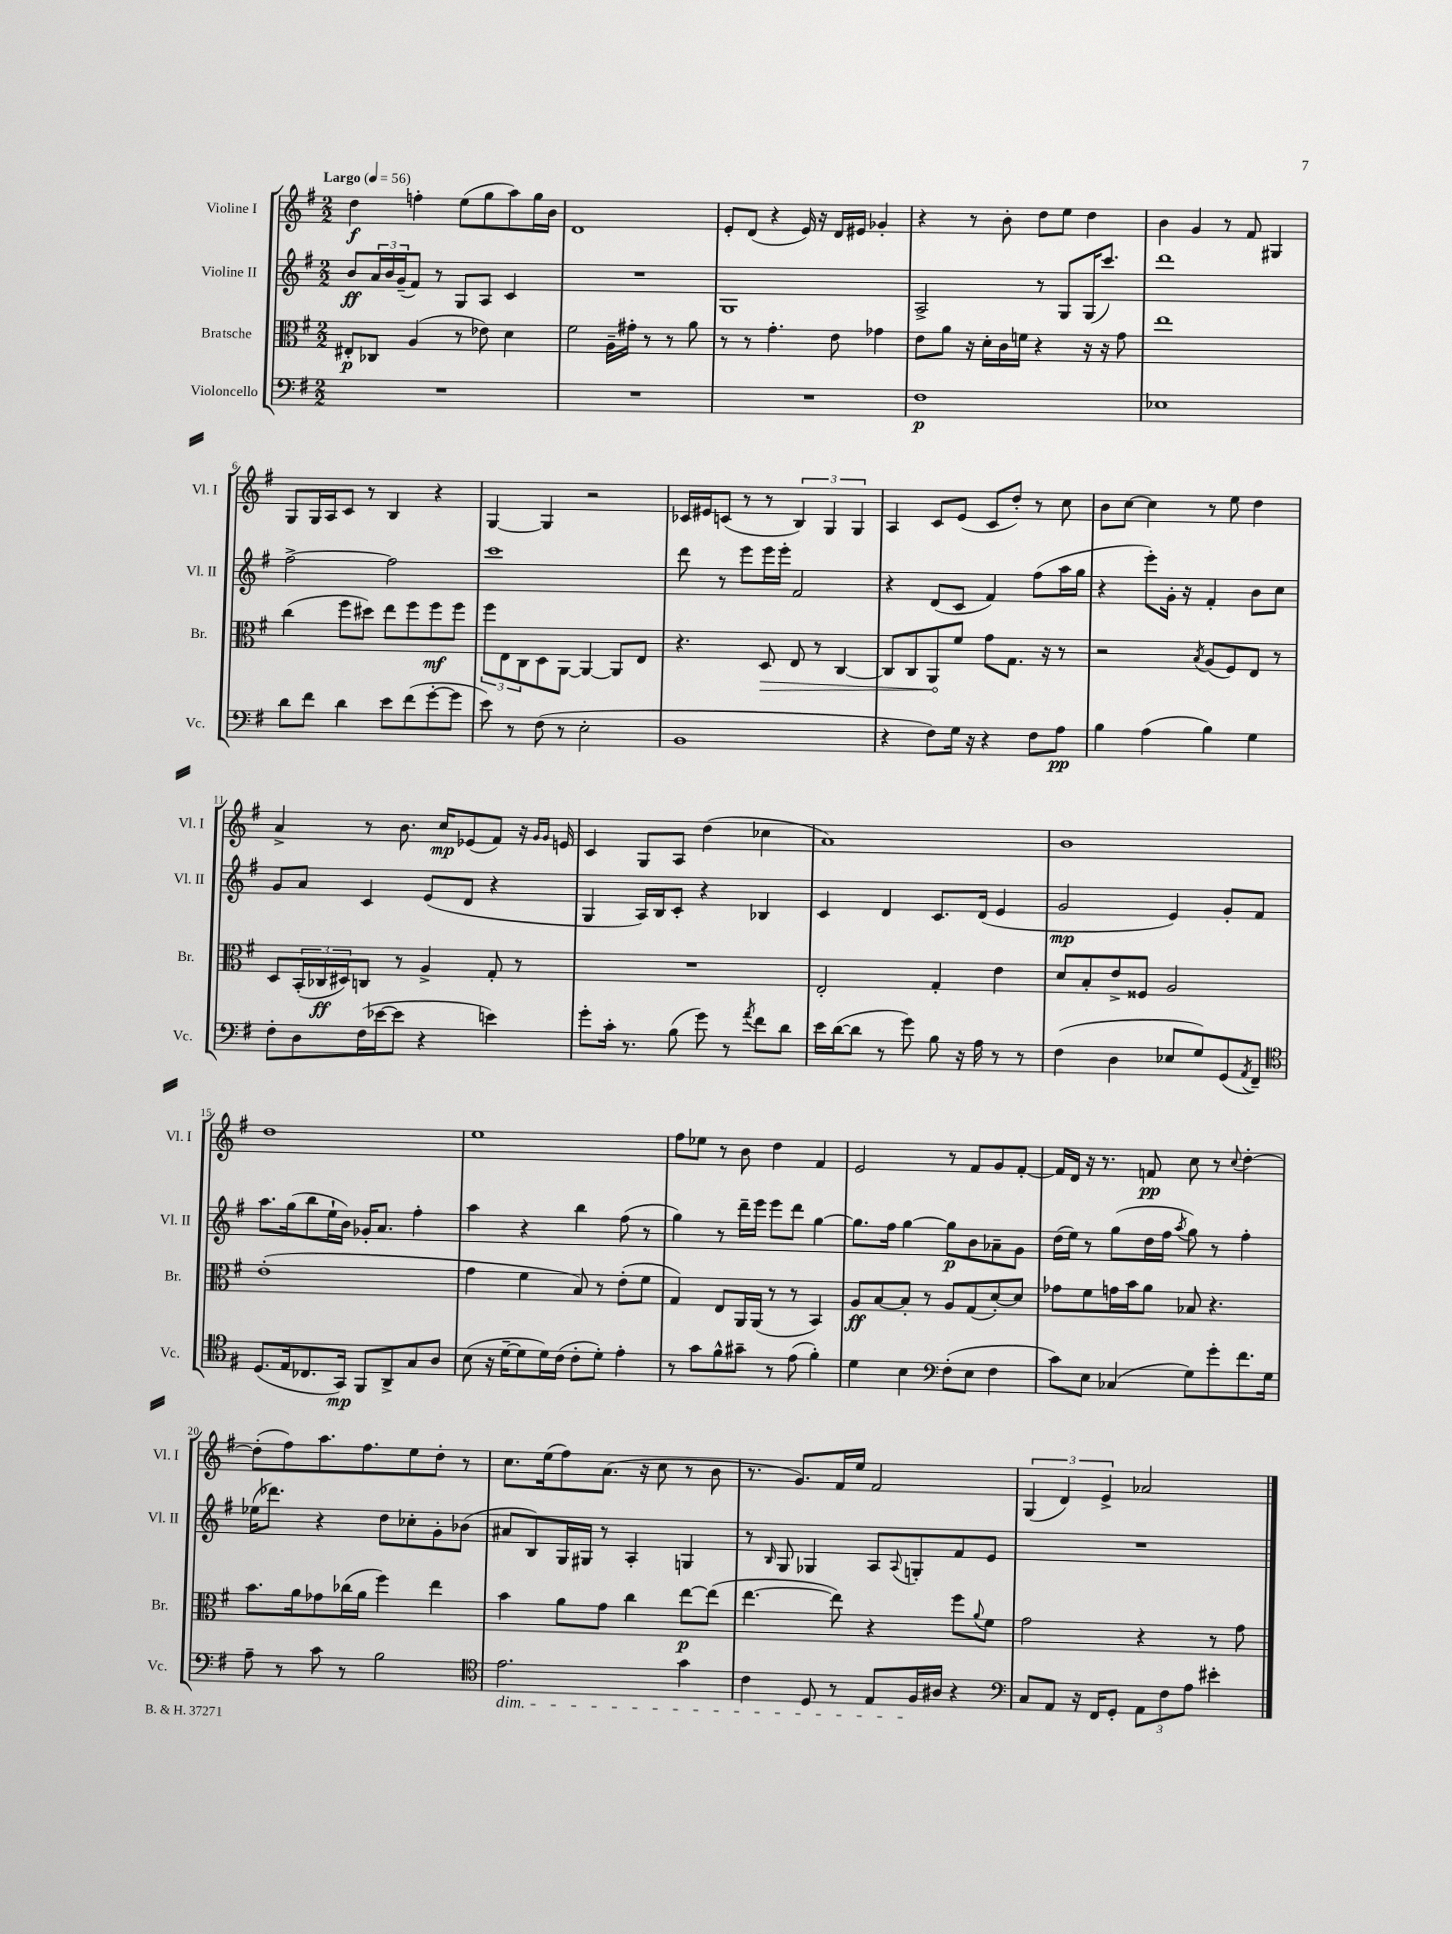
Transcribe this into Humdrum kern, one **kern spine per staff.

**kern	**dynam	**kern	**dynam	**kern	**dynam	**kern	**dynam
*part4	*part4	*part3	*part3	*part2	*part2	*part1	*part1
*staff4	*staff4	*staff3	*staff3	*staff2	*staff2	*staff1	*staff1
*I"Violoncello	*	*I"Bratsche	*	*I"Violine II	*	*I"Violine I	*
*I'Vc.	*	*I'Br.	*	*I'Vl. II	*	*I'Vl. I	*
*clefF4	*	*clefC3	*	*clefG2	*	*clefG2	*
*k[f#]	*	*k[f#]	*	*k[f#]	*	*k[f#]	*
*M2/2	*	*M2/2	*	*M2/2	*	*M2/2	*
*MM56	*	*MM56	*	*MM56	*	*MM56	*
=1	=1	=1	=1	=1	=1	=1	=1
!	!	!	!	!	!	!LO:TX:a:B:t=Largo	!
1r	.	8E#X'/L	p	8b/L	ff	4dd\	f
.	.	8C-X/J	.	24a/L	.	.	.
.	.	.	.	24b/	.	.	.
.	.	.	.	(24g~/J	.	.	.
.	.	(4A/	.	8f#/J)	.	4ffn'\	.
.	.	.	.	8r	.	.	.
.	.	8r	.	8G/L	.	(8ee\L	.
.	.	8e-X\)	.	8A/J	.	8gg\	.
.	.	4d\	.	4c/	.	8aa\)	.
.	.	.	.	.	.	16gg\L	.
.	.	.	.	.	.	16b\JJ	.
=2	=2	=2	=2	=2	=2	=2	=2
1r	.	2f#\	.	1r	.	1d	.
.	.	16A~\LL	.	.	.	.	.
.	.	16g#X'\JJ	.	.	.	.	.
.	.	8r	.	.	.	.	.
.	.	8r	.	.	.	.	.
.	.	8a\	.	.	.	.	.
=3	=3	=3	=3	=3	=3	=3	=3
1r	.	8r	.	1G	.	8e'/L	.
.	.	8r	.	.	.	(8d/J	.
.	.	4.g'\	.	.	.	4r	.
.	.	.	.	.	.	16e/)	.
.	.	.	.	.	.	16r	.
.	.	8e\	.	.	.	16d/LL	.
.	.	.	.	.	.	16e#X/JJ	.
.	.	4g-X\	.	.	.	4g-X'/	.
=4	=4	=4	=4	=4	=4	=4	=4
1F#	p	8e\L	.	2A^/	.	4r	.
.	.	8a\J	.	.	.	.	.
.	.	16r	.	.	.	8r	.
.	.	16d'\LL	.	.	.	.	.
.	.	16c\	.	.	.	8b'\	.
.	.	16fn\JJ	.	.	.	.	.
.	.	4r	.	8r	.	8dd\L	.
.	.	.	.	8G/L	.	8ee\J	.
.	.	16r	.	(16G/K	.	4dd\	.
.	.	16r	.	8.ccc/J)	.	.	.
.	.	8g\	.	.	.	.	.
=5	=5	=5	=5	=5	=5	=5	=5
1E-X	.	1ee	.	1ddd	.	4b\	.
.	.	.	.	.	.	4g/	.
.	.	.	.	.	.	8r	.
.	.	.	.	.	.	8f#/	.
.	.	.	.	.	.	4G#X/	.
!!LO:LB:g=z
=6	=6	=6	=6	=6	=6	=6	=6
8d\L	.	(4cc\	.	[2ff#^\	.	8G/L	.
8f#\J	.	.	.	.	.	16G/L	.
.	.	.	.	.	.	16A/J	.
4d\	.	8ff#\L	.	.	.	8c/J	.
.	.	8dd#X\J)	.	.	.	8r	.
8e\L	.	8ee\L	.	2ff#\]	.	4B/	.
(8f#\	.	8ff#\	.	.	.	.	.
[8g'\	.	8ff#\	mf	.	.	4r	.
8g\J]	.	8ff#\J	.	.	.	.	.
=7	=7	=7	=7	=7	=7	=7	=7
8e\)	.	12ff#\L	.	1ccc	.	[4G/	.
.	.	12E\	.	.	.	.	.
8r	.	.	.	.	.	.	.
.	.	12C\	.	.	.	.	.
(8F#\	.	8D\	.	.	.	4G/]	.
8r	.	[8AA\J	.	.	.	.	.
2E'\	.	4AA/_	.	.	.	2r	.
.	.	8AA/L]	.	.	.	.	.
.	.	8E/J	.	.	.	.	.
=8	=8	=8	=8	=8	=8	=8	=8
1BB	.	4.r	.	8ddd\	.	16c-X/LL	.
.	.	.	.	.	.	16e#X/J	.
.	.	.	.	8r	.	(8cn/J	.
.	.	.	.	8eee\L	.	8r	.
!	!	!	!LO:HP:b	!	!	!	!
.	.	8D/	>	16eee\L	.	8r	.
.	.	.	.	16eee'\JJ	.	.	.
.	.	8E/	.	2f#/	.	6B/)	.
.	.	8r	.	.	.	.	.
.	.	.	.	.	.	6G/	.
.	.	[4C/	.	.	.	.	.
.	.	.	.	.	.	6G/	.
=9	=9	=9	=9	=9	=9	=9	=9
4r	.	8C/L]	.	4r	.	4A/	.
.	.	8C/	.	.	.	.	.
8F#\L)	.	8AA/	.	(8d/L	.	8c/L	.
16G\Jk	.	8f#/J	]	8c/J	.	(8e/J	.
16r	.	.	.	.	.	.	.
4r	.	8g\L	.	4f#/)	.	8c/L	.
.	.	8.G\J	.	.	.	8dd'/J)	.
8F#\L	.	.	.	(8ff#\L	.	8r	.
.	.	16r	.	.	.	.	.
8A\J	pp	8r	.	16aa\L	.	8cc\	.
.	.	.	.	16gg\JJ	.	.	.
=10	=10	=10	=10	=10	=10	=10	=10
4B\	.	2r	.	4r	.	8b\L	.
.	.	.	.	.	.	[8cc\J	.
(4A\	.	.	.	8eee'\L)	.	4cc\]	.
.	.	.	.	16g'\Jk	.	.	.
.	.	.	.	16r	.	.	.
.	.	8qB/	.	.	.	.	.
4B\)	.	(8A/L	.	4f#'/	.	8r	.
.	.	8F#/)	.	.	.	8ee\	.
4G\	.	8E/J	.	8b\L	.	4dd\	.
.	.	8r	.	8cc\J	.	.	.
!!LO:LB:g=z
=11	=11	=11	=11	=11	=11	=11	=11
8F#'\L	.	8D/L	.	8g/L	.	4a^/	.
8D\	.	(24BB'/L	.	8a/J	.	.	.
.	.	24C-X/	ff	.	.	.	.
.	.	24D#X/J)	.	.	.	.	.
(16F#\L	.	8Cn/J	.	4c/	.	8r	.
[16e-X\J	.	.	.	.	.	.	.
8e-\J]	.	8r	.	.	.	8.b\	.
4r	.	4A^/	.	(8e/L	.	.	.
.	.	.	.	.	.	16cc/KL	mp
.	.	.	.	8d/J	.	(8e-X/	.
4en\)	.	8G'/	.	4r	.	8f#/J)	.
.	.	8r	.	.	.	16r	.
.	.	.	.	.	.	16qqg/LL	.
.	.	.	.	.	.	16qqg/JJ	.
.	.	.	.	.	.	16en/	.
=12	=12	=12	=12	=12	=12	=12	=12
8g'\L	.	1r	.	4G/	.	4c/	.
16c'\Jk	.	.	.	.	.	.	.
8.r	.	.	.	.	.	.	.
.	.	.	.	16A/LL)	.	8G/L	.
.	.	.	.	16B/J	.	.	.
(8B\	.	.	.	8c'/J	.	8A/J	.
8g\)	.	.	.	4r	.	(4dd\	.
8r	.	.	.	.	.	.	.
8qa/	.	.	.	.	.	.	.
8f#\L	.	.	.	4B-X/	.	4cc-X\	.
8d\J	.	.	.	.	.	.	.
=13	=13	=13	=13	=13	=13	=13	=13
16e\LL	.	2E'/	.	4c/	.	1a)	.
([16d\J	.	.	.	.	.	.	.
8d\J]	.	.	.	.	.	.	.
8r	.	.	.	4d/	.	.	.
8g\)	.	.	.	.	.	.	.
8B\	.	4G'/	.	8.c/L	.	.	.
16r	.	.	.	.	.	.	.
16A\	.	.	.	(16d/Jk	.	.	.
8r	.	4e\	.	4e/	.	.	.
8r	.	.	.	.	.	.	.
=14	=14	=14	=14	=14	=14	=14	=14
(4F#\	.	8d/L	.	2g/	mp	1b	.
.	.	8B'/	.	.	.	.	.
4D\	.	8e^/	.	.	.	.	.
.	.	8F##X/J	.	.	.	.	.
8E-X/L	.	2A/	.	4e/)	.	.	.
8G/)	.	.	.	.	.	.	.
(8GG/	.	.	.	8g'/L	.	.	.
8qAA/	.	.	.	.	.	.	.
8FF#~/J)	.	.	.	8f#/J	.	.	.
!!LO:LB:g=z
=15	=15	=15	=15	=15	=15	=15	=15
*clefC4	*	*	*	*	*	*	*
(8.D/L	.	(1e'	.	8.aa\L	.	1dd	.
16E/k	.	.	.	(16gg\k	.	.	.
8.C-X/	.	.	.	8bb\	.	.	.
.	.	.	.	16ee`\L	.	.	.
16GG/Jk)	mp	.	.	16b\JJ)	.	.	.
8FF#/L	.	.	.	16g-X'/KL	.	.	.
.	.	.	.	8.a/J	.	.	.
8AA^/	.	.	.	.	.	.	.
8G/	.	.	.	4ff#'\	.	.	.
8A/J	.	.	.	.	.	.	.
=16	=16	=16	=16	=16	=16	=16	=16
(8B\	.	4g\	.	4aa\	.	1ee	.
16r	.	.	.	.	.	.	.
[16d~\KL	.	.	.	.	.	.	.
8d\]	.	4f#\	.	4r	.	.	.
16d\L)	.	.	.	.	.	.	.
(16c\JJ	.	.	.	.	.	.	.
8c'\L	.	8B/)	.	4bb\	.	.	.
8d'\J)	.	8r	.	.	.	.	.
4e'\	.	(8e'\L	.	(8ff#\	.	.	.
.	.	8f#\J	.	8r	.	.	.
=17	=17	=17	=17	=17	=17	=17	=17
8r	.	4G/)	.	4gg\)	.	8ff#\L	.
8g\L	.	.	.	.	.	8ee-X\J	.
8f#^^\	.	8E/L	.	8r	.	8r	.
8g#X~\J	.	16AA/L	.	16ddd~\LL	.	8b\	.
.	.	(16AA/JJ	.	16eee\JJ	.	.	.
8r	.	8r	.	8eee\L	.	4dd\	.
(8e\	.	8r	.	8ddd\J	.	.	.
4f#'\)	.	4BB/)	.	[4gg\	.	4f#/	.
=18	=18	=18	=18	=18	=18	=18	=18
4d\	.	8A/L	ff	8.gg\L]	.	2e/	.
.	.	[8B/	.	.	.	.	.
.	.	.	.	16ff#\Jk	.	.	.
4B\	.	8B'/J]	.	[4gg\	.	.	.
.	.	8r	.	.	.	.	.
*clefF4	*	*	*	*	*	*	*
(8F#'\L	.	8A/L	.	8gg\L]	p	8r	.
8E\J	.	(8G/	.	8b\	.	8f#/L	.
4F#\	.	[8d'/)	.	8a-X~\	.	8g/	.
.	.	8d/J]	.	8g\J	.	[8f#'/J	.
=19	=19	=19	=19	=19	=19	=19	=19
8c\L)	.	8g-X\L	.	(16dd\LL	.	16f#/LL]	.
.	.	.	.	16ee\JJ)	.	16d/JJ	.
8E\J	.	8f#\	.	8r	.	16r	.
.	.	.	.	.	.	8.r	.
(4C-X/	.	16gn\L	.	(8gg\L	.	.	.
.	.	16b\J	.	.	.	.	.
.	.	8a\J	.	16dd\L	.	8fn/	pp
.	.	.	.	16ff#\JJ	.	.	.
.	.	.	.	8qaa/	.	.	.
8G\L)	.	8B-X/	.	8gg\)	.	8cc\	.
8g'\	.	4.r	.	8r	.	8r	.
.	.	.	.	.	.	8qqcc/	.
8.f#\	.	.	.	4ff#'\	.	[4dd'\	.
16G\Jk	.	.	.	.	.	.	.
!!LO:LB:g=z
=20	=20	=20	=20	=20	=20	=20	=20
8A~\	.	8.b\L	.	(16ee-X\KL	.	(8dd'\L]	.
.	.	.	.	8.ddd-X\J)	.	.	.
8r	.	.	.	.	.	8ff#\)	.
.	.	16a\k	.	.	.	.	.
8c\	.	8g-X\	.	4r	.	8.aa\	.
8r	.	(16cc-X\L	.	.	.	.	.
.	.	16a\JJ	.	.	.	8.ff#\	.
2B\	.	4ff#\)	.	8dd\L	.	.	.
.	.	.	.	8cc-X'\	.	8ee\	.
.	.	4ee\	.	8g'\	.	8dd'\J	.
.	.	.	.	(8b-X\J	.	8r	.
=21	=21	=21	=21	=21	=21	=21	=21
*clefC4	*	*	*	*	*	*	*
!LO:TX:b:i:t=dim.	!	!	!	!	!	!	!
2.e\	.	4b\	.	8a#X/L	.	8.cc\L	.
.	.	.	.	8B/)	.	.	.
.	.	.	.	.	.	(16ee\k	.
.	.	8a\L	.	16G/L	.	8ff#\)	.
.	.	.	.	16G#X/JJ	.	.	.
.	.	8g\J	.	8r	.	(8.a\J	.
.	.	4cc\	.	4A'/	.	.	.
.	.	.	.	.	.	16r	.
.	.	.	.	.	.	8cc\	.
4g\	.	[8ee\L	p	4Gn/	.	8r	.
.	.	(8ee\J]	.	.	.	8b\	.
=22	=22	=22	=22	=22	=22	=22	=22
4c\	.	[4.ee\	.	8r	.	8.r	.
.	.	.	.	16qqB/	.	.	.
.	.	.	.	8G/	.	.	.
.	.	.	.	.	.	8.g/L)	.
8D/	.	.	.	4G-X/	.	.	.
8r	.	8ee\])	.	.	.	16f#/L	.
.	.	.	.	.	.	16ee/JJ	.
8E/L	.	4r	.	8A/L	.	2f#/	.
.	.	.	.	8qqA/	.	.	.
16F#/L	.	.	.	8Gn'/	.	.	.
16A#X/JJ	.	.	.	.	.	.	.
4r	.	8ff#\L	.	8f#/	.	.	.
.	.	8qqa/	.	.	.	.	.
.	.	8f#\J	.	8e/J	.	.	.
=23	=23	=23	=23	=23	=23	=23	=23
*clefF4	*	*	*	*	*	*	*
8C/L	.	2g\	.	1r	.	(6G/	.
8AA/J	.	.	.	.	.	.	.
.	.	.	.	.	.	6d/)	.
16r	.	.	.	.	.	.	.
16FF#/KL	.	.	.	.	.	.	.
.	.	.	.	.	.	6e^/	.
8GG'/J	.	.	.	.	.	.	.
12AA\L	.	4r	.	.	.	2a-X/	.
12F#\	.	.	.	.	.	.	.
12A\J	.	.	.	.	.	.	.
4e#X'\	.	8r	.	.	.	.	.
.	.	8g\	.	.	.	.	.
==	==	==	==	==	==	==	==
*-	*-	*-	*-	*-	*-	*-	*-
